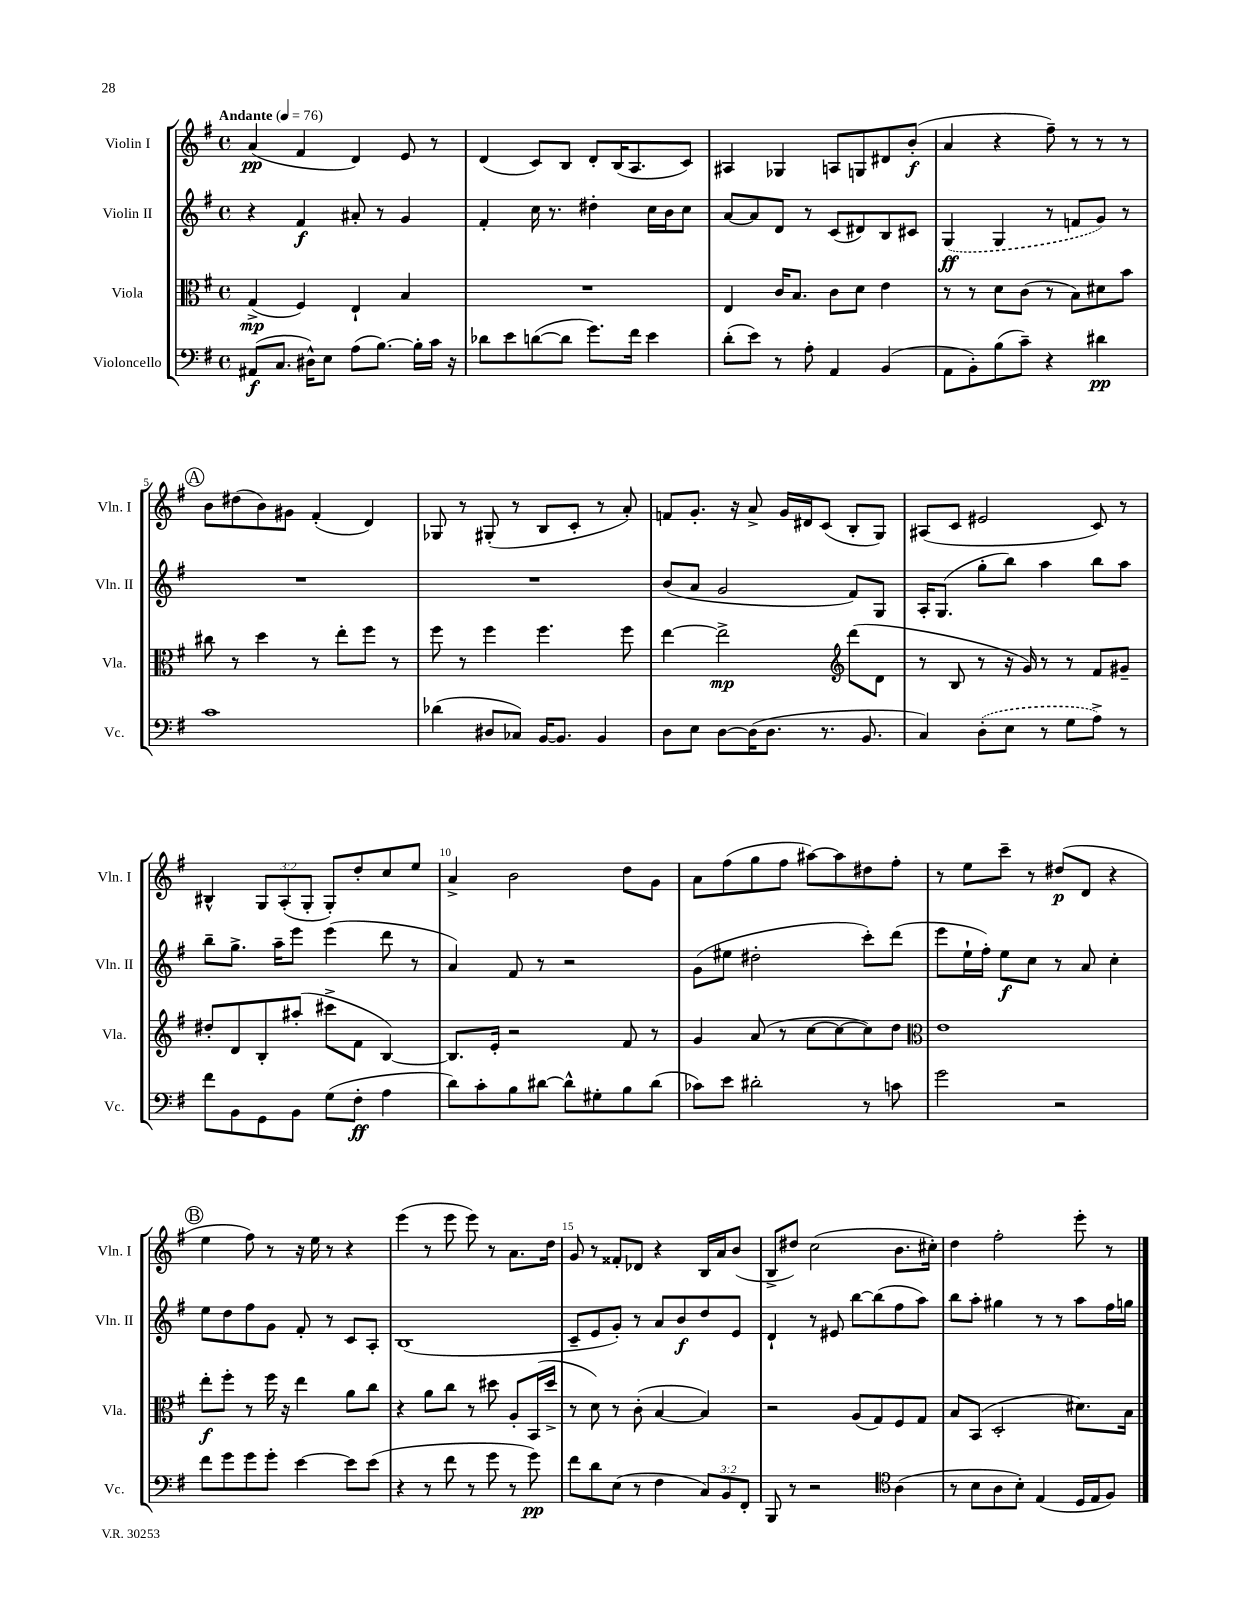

**kern	**kern	**kern	**kern
*staff4	*staff3	*staff2	*staff1
*clefF4	*clefC3	*clefG2	*clefG2
*k[f#]	*k[f#]	*k[f#]	*k[f#]
*M4/4	*M4/4	*M4/4	*M4/4
*met(c)	*met(c)	*met(c)	*met(c)
*MM76	*MM76	*MM76	*MM76
(8AA#	(4G^	4r	(4a
8.C	.	.	.
.	4F#)	4f#	4f#
16D#^^)	.	.	.
8E	.	.	.
(8A	4E`	8a#'	4d)
[8.B)	.	8r	.
.	4B	4g	8e
16B']	.	.	.
16c	.	.	8r
16r	.	.	.
=	=	=	=
8d-	1r	4f#'	(4d
8e	.	.	.
([8d	.	16cc	8c)
.	.	8.r	.
8d]	.	.	8B
8.g)	.	4dd#'	8d'
.	.	.	(16B
16f#	.	.	8.A
4e	.	16cc	.
.	.	16b	.
.	.	8cc	8c)
=	=	=	=
(8d'	4E	[8a	4A#
8e)	.	8a]	.
8r	16c	8d	4G-
.	8.B	.	.
8A'	.	8r	.
4AA	8c	(8c	8A
.	8d	8d#)	8G
(4BB	4e	8B	8d#
.	.	8c#	(8b'
=	=	=	=
8AA	8r	(4G	4a
8BB')	8r	.	.
(8B	8d	4G	4r
8c~)	(8c	.	.
4r	8r	8r	8ff#~)
.	8B)	8f	8r
4d#	8d#	8g)	8r
.	8b	8r	8r
=	=	=	=
1c	8cc#	1r	8b
.	8r	.	(8dd#
.	4dd	.	8b)
.	.	.	8g#
.	8r	.	(4f#'
.	8ee'	.	.
.	8ff#	.	4d)
.	8r	.	.
=	=	=	=
(4d-	8ff#	1r	8G-
.	8r	.	8r
8D#	4ff#	.	(8G#'
8C-)	.	.	8r
[16BB	4.ff#	.	8B
8.BB]	.	.	.
.	.	.	8c'
4BB	.	.	8r
.	8ff#	.	8a')
=	=	=	=
8D	[4ee	(8b	8f
8E	.	8a	8.g'
[8D	2ee^]	2g	.
.	.	.	16r
(16D]	.	.	8a^
8.D	.	.	.
.	.	.	16g
.	.	.	16d#
8.r	.	.	(8c
*	*clefG2	*	*
.	(8ddd	8f#)	8B'
8.BB	.	.	.
.	8d	8G	8G)
=	=	=	=
4C)	8r	16A'	(8A#
.	.	(8.G	.
.	8B	.	8c
(8D'	8r	8gg'	2e#
8E	16r	8bb)	.
.	16g)	.	.
8r	8r	4aa	.
8G	8r	.	.
8A^)	8f#	8bb	8c)
8r	8g#~	8aa	8r
=	=	=	=
8f#	8dd#'	8bb~	4B#^^
8BB	8d	8.gg^	.
8GG	8B'	.	12G
.	.	16aa~	.
.	.	.	(12A'
8BB	(8aa#'	8eee	.
.	.	.	12G'
(8G	8ccc#^	(4eee	8G')
8F#'	8f#	.	8dd'
4A	[4B)	8ddd	8cc
.	.	8r	8ee
=	=	=	=
8d)	8.B]	4a)	4a^
8c'	.	.	.
.	16e'	.	.
8B	2r	8f#	2b
[8d#	.	8r	.
8d#^^]	.	2r	.
8G#'	.	.	.
8B	8f#	.	8dd
(8d#	8r	.	8g
=	=	=	=
8c-)	4g	(8g	8a
8e	.	8ee#	(8ff#
2d#'	(8a	2dd#'	8gg
.	8r	.	8ff#
.	[8cc	.	[8aa#)
.	8cc_	.	8aa#]
8r	8cc])	8ccc')	8dd#
8c	8dd	(8ddd	8ff#'
=	=	=	=
*	*clefC3	*	*
2g	1e	8eee	8r
.	.	16ee`	8ee
.	.	16ff#')	.
.	.	8ee	8ccc~
.	.	8cc	8r
2r	.	8r	(8dd#
.	.	8a	8d
.	.	4cc'	4r
=	=	=	=
8f#	8ee'	8ee	4ee
8g	8ff#'	8dd	.
8g	8r	8ff#	8ff#)
8g'	16ff#	8g	8r
.	16r	.	.
[4e	4ee	8f#'	16r
.	.	.	16ee
.	.	8r	8r
8e]	8a	8c	4r
(8e	8cc	8A'	.
=	=	=	=
4r	4r	(1B	(4eee
8r	8a	.	8r
8f#	8cc	.	8eee
8r	8r	.	8eee)
8g	8dd#	.	8r
8r	8A'	.	8.a
8g)	(16BB	.	.
.	16dd#^	.	16dd
=	=	=	=
8f#	8r	8c~	8g
8d	8d)	8e	8r
(8E	8r	8g')	8f##'
8r	(8c'	8r	8d-
4F#	[4B	8a	4r
.	.	8b	.
12C)	4B])	8dd	16B
.	.	.	16a
12BB	.	.	.
.	.	8e	(8b
12FF#'	.	.	.
=	=	=	=
8BBB	2r	4d`	8B^
8r	.	.	8dd#)
2r	.	8r	(2cc
.	.	8e#	.
.	(8A	[8bb	.
.	8G)	(8bb]	.
*clefC4	*	*	*
(4A	8F#	8ff#	8.b
.	8G	8aa)	.
.	.	.	16cc#')
=	=	=	=
8r	8B	8bb	4dd
8B	(8BB	8aa'	.
8A	2D'	4gg#	2ff#'
8B')	.	.	.
(4E	.	8r	.
.	.	8r	.
16D	8.d#)	8aa	8eee'
16E	.	.	.
8F#)	.	16ff#	8r
.	16B	16gg	.
==	==	==	==
*-	*-	*-	*-
